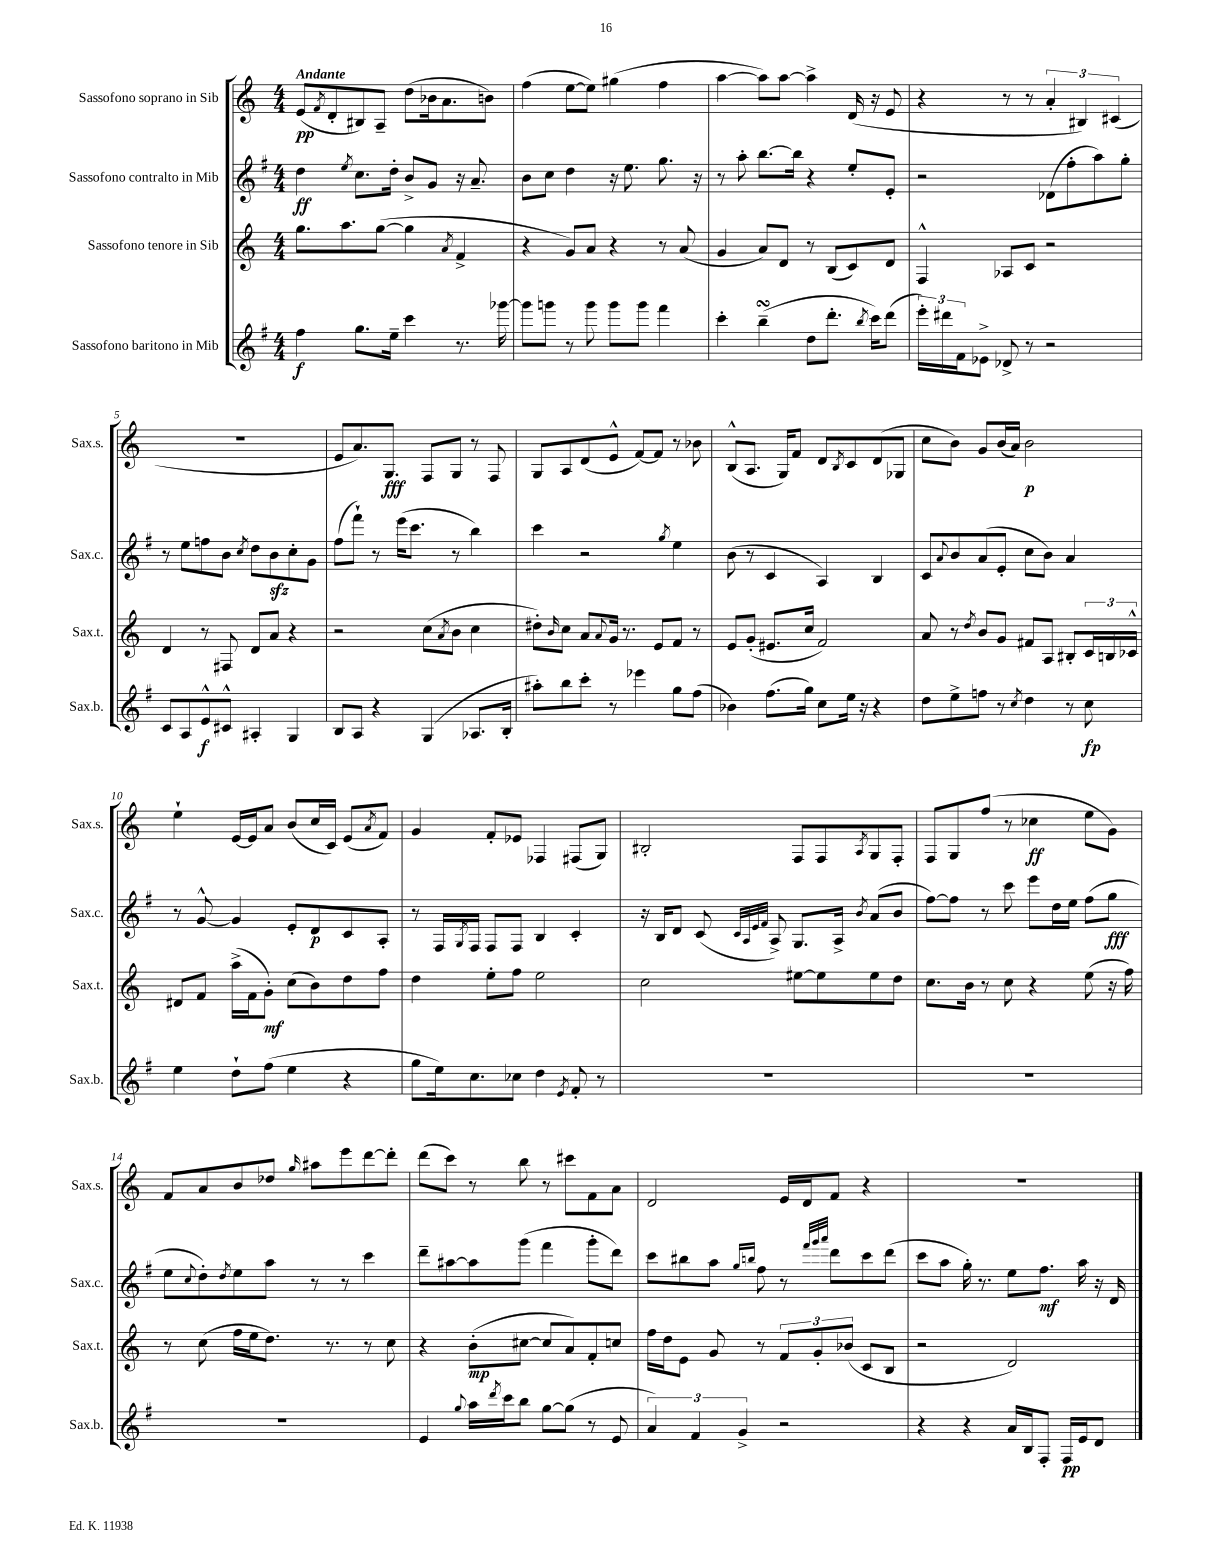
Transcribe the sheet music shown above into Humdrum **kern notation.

**kern	**dynam	**kern	**dynam	**kern	**dynam	**kern	**dynam
*part4	*part4	*part3	*part3	*part2	*part2	*part1	*part1
*staff4	*staff4	*staff3	*staff3	*staff2	*staff2	*staff1	*staff1
*I"Sassofono baritono in Mib	*	*I"Sassofono tenore in Sib	*	*I"Sassofono contralto in Mib	*	*I"Sassofono soprano in Sib	*
*I'Sax.b.	*	*I'Sax.t.	*	*I'Sax.c.	*	*I'Sax.s.	*
*clefG2	*	*clefG2	*	*clefG2	*	*clefG2	*
*k[f#]	*	*k[]	*	*k[f#]	*	*k[]	*
*M4/4	*	*M4/4	*	*M4/4	*	*M4/4	*
=1	=1	=1	=1	=1	=1	=1	=1
!	!	!	!	!	!	!LO:TX:a:B:t=Andante	!
4ff#\	f	8.gg\L	.	4dd\	ff	(8e/L	pp
.	.	.	.	.	.	8qf/	.
.	.	.	.	.	.	8d'/	.
.	.	8.aa\	.	.	.	.	.
.	.	.	.	8qee/	.	.	.
8.gg\L	.	.	.	8.cc\L	.	8B#X/)	.
.	.	([8gg\J	.	.	.	8A~/J	.
16ee~\Jk	.	.	.	16dd'\Jk	.	.	.
4ccc\	.	4gg\]	.	8b^/L	.	(8dd\L	.
.	.	.	.	8g/J	.	16b-X\k	.
.	.	.	.	.	.	8.a\	.
.	.	8qa/	.	.	.	.	.
8.r	.	4f^/	.	16r	.	.	.
.	.	.	.	8.a~/	.	.	.
.	.	.	.	.	.	8bn\J)	.
[16ggg-X\	.	.	.	.	.	.	.
=2	=2	=2	=2	=2	=2	=2	=2
8ggg-\L]	.	4r	.	8b\L	.	(4ff\	.
8gggn\J	.	.	.	8cc\J	.	.	.
8r	.	8g/L)	.	4dd\	.	[8ee\L	.
8ggg\	.	8a/J	.	.	.	8ee\J])	.
8ggg\L	.	4r	.	16r	.	(4gg#X\	.
.	.	.	.	8.ee\	.	.	.
8ggg\J	.	.	.	.	.	.	.
4fff#\	.	8r	.	8.gg\	.	4ff\	.
.	.	(8a/	.	.	.	.	.
.	.	.	.	16r	.	.	.
=3	=3	=3	=3	=3	=3	=3	=3
4ccc'\	.	4g/	.	8r	.	[4aa\	.
.	.	.	.	8aa'\	.	.	.
(4bbsSsS~\	.	8a/L)	.	[8.bb\L	.	8aa\L])	.
.	.	8d/J	.	.	.	[8aa\J	.
.	.	.	.	16bb\Jk]	.	.	.
8dd\L	.	8r	.	4r	.	4aa^\]	.
8.ddd'\J	.	(8B/L	.	.	.	.	.
.	.	8c/)	.	8ee'/L	.	(16d/	.
8qbb/	.	.	.	.	.	.	.
16ccc\KL)	.	.	.	.	.	16r	.
(8ddd\J	.	8d/J	.	8e'/J	.	8e/	.
=4	=4	=4	=4	=4	=4	=4	=4
24eee'\LL)	.	4F^^/	.	2r	.	4r	.
24ddd#X\	.	.	.	.	.	.	.
24f#\J	.	.	.	.	.	.	.
8e-X^\J	.	.	.	.	.	.	.
8d-X^/	.	8A-X/L	.	.	.	8r	.
8r	.	8c/J	.	.	.	8r	.
2r	.	2r	.	(8d-X\L	.	6a'/	.
.	.	.	.	8ff#'\	.	.	.
.	.	.	.	.	.	6B#X/)	.
.	.	.	.	8aa\)	.	.	.
.	.	.	.	.	.	(6c#X/	.
.	.	.	.	8gg'\J	.	.	.
!!LO:LB:g=z
=5	=5	=5	=5	=5	=5	=5	=5
8c/L	.	4d/	.	8r	.	1r	.
8A/	.	.	.	8ee\L	.	.	.
8e^^/	f	8r	.	8ffn\	.	.	.
8c#X^^/J	.	8F#X/	.	8b\J	.	.	.
.	.	.	.	8qcc/	.	.	.
4A#X'/	.	8d/L	.	8dd\L	.	.	.
.	.	8a/J	.	8bzz\	.	.	.
4G/	.	4r	.	8cc'\	.	.	.
.	.	.	.	8g\J	.	.	.
=6	=6	=6	=6	=6	=6	=6	=6
8B/L	.	2r	.	(8ff#\L	.	8e/L	.
8A/J	.	.	.	8fff#`\J)	.	8.a/)	.
4r	.	.	.	8r	.	.	.
.	.	.	.	.	.	8.G/J	fff
.	.	.	.	(16eee\KL	.	.	.
.	.	.	.	8.ccc\J	.	.	.
(4G/	.	(8cc\L	.	.	.	8F/L	.
.	.	8qa/	.	.	.	.	.
.	.	8b\J	.	8r	.	8G/J	.
8.A-X/L	.	4cc\	.	4bb\)	.	8r	.
.	.	.	.	.	.	8F/	.
16B'/Jk	.	.	.	.	.	.	.
=7	=7	=7	=7	=7	=7	=7	=7
8aa#X'\L)	.	8dd#X'\L)	.	4ccc\	.	8G/L	.
.	.	16qqb/	.	.	.	.	.
8bb\	.	8cc\J	.	.	.	8A/	.
8ccc'\J	.	8a/L	.	2r	.	(8d/	.
.	.	8qqa/	.	.	.	.	.
8r	.	16g/Jk	.	.	.	8e^^/J	.
.	.	8.r	.	.	.	.	.
4eee-X\	.	.	.	.	.	[8f/L)	.
.	.	8e/L	.	.	.	8f/J]	.
.	.	.	.	8qgg/	.	.	.
8gg\L	.	8f/J	.	4ee\	.	8r	.
(8ff#\J	.	8r	.	.	.	8b-X\	.
=8	=8	=8	=8	=8	=8	=8	=8
4b-X\)	.	8e/L	.	(8b\	.	(8B^^/L	.
.	.	(8g'/J	.	8r	.	8.A/J	.
(8.ff#\L	.	8.e#X/L	.	4c/	.	.	.
.	.	.	.	.	.	16G/KL)	.
.	.	.	.	.	.	8f/J	.
16gg\Jk)	.	16cc/Jk	.	.	.	.	.
8cc\L	.	2f/)	.	4A/)	.	8d/L	.
.	.	.	.	.	.	8qB/	.
16ee\Jk	.	.	.	.	.	8c/	.
16r	.	.	.	.	.	.	.
4r	.	.	.	4B/	.	(8d/	.
.	.	.	.	.	.	8G-X/J	.
=9	=9	=9	=9	=9	=9	=9	=9
8dd\L	.	8a/	.	8c/L	.	8cc\L	.
.	.	.	.	8qqa/	.	.	.
8ee^\	.	8r	.	8b/	.	8b\J)	.
.	.	8qdd/	.	.	.	.	.
8ffn\J	.	8b/L	.	(8a/	.	8g/L	.
8r	.	8g/J	.	8e'/J	.	(16b/L	.
.	.	.	.	.	.	16a/JJ)	.
8qcc/	.	.	.	.	.	.	.
4dd\	.	8f#X/L	.	8cc\L	.	2b\	p
.	.	8A/J	.	8b\J)	.	.	.
8r	.	8B#X'/L	.	4a/	.	.	.
8cc\	fp	24c/L	.	.	.	.	.
.	.	24Bn/	.	.	.	.	.
.	.	24c-X^^/JJ	.	.	.	.	.
!!LO:LB:g=z
=10	=10	=10	=10	=10	=10	=10	=10
4ee\	.	8d#X/L	.	8r	.	4ee`\	.
.	.	8f/J	.	[8g^^/	.	.	.
8dd`\L	.	(16aa^\LL	.	4g/]	.	[16e/LL	.
.	.	16f\J	.	.	.	16e/J]	.
(8ff#\J	.	8g'\J)	mf	.	.	8a/J	.
4ee\	.	(8cc\L	.	8e'/L	.	(8b/L	.
.	.	8b\)	.	8d/	p	16cc/L	.
.	.	.	.	.	.	16c/JJ)	.
4r	.	8dd\	.	8c/	.	(8e/L	.
.	.	.	.	.	.	8qa/	.
.	.	8ff\J	.	8A'/J	.	8f/J)	.
=11	=11	=11	=11	=11	=11	=11	=11
8gg\L	.	4dd\	.	8r	.	4g/	.
16ee\k)	.	.	.	16F#/LL	.	.	.
.	.	.	.	8qG/	.	.	.
8.cc\	.	.	.	16F#/JJ	.	.	.
.	.	8ee'\L	.	8F#/L	.	8f'/L	.
8cc-X\J	.	8ff\J	.	8F#/J	.	8e-X/J	.
4dd\	.	2ee\	.	4B/	.	4F-X/	.
8qe/	.	.	.	.	.	.	.
8f#'/	.	.	.	4c'/	.	(8F#X/L	.
8r	.	.	.	.	.	8G/J)	.
=12	=12	=12	=12	=12	=12	=12	=12
1r	.	2cc\	.	16r	.	2B#X'/	.
.	.	.	.	16B/KL	.	.	.
.	.	.	.	8d/J	.	.	.
.	.	.	.	(8c/	.	.	.
.	.	.	.	32qqc/LLL	.	.	.
.	.	.	.	32qqA/	.	.	.
.	.	.	.	32qqe/	.	.	.
.	.	.	.	32qqf#/JJJ	.	.	.
.	.	.	.	8A^/)	.	.	.
.	.	[8ee#X\L	.	8.G/L	.	8F/L	.
.	.	8ee#\]	.	.	.	8F/	.
.	.	.	.	16A^/Jk	.	.	.
.	.	.	.	8qb/	.	8qA/	.
.	.	8ee#\	.	(8a/L	.	8G/	.
.	.	8dd\J	.	8b/J	.	8F'/J	.
=13	=13	=13	=13	=13	=13	=13	=13
1r	.	8.cc\L	.	[8ff#\L)	.	8F/L	.
.	.	.	.	8ff#\J]	.	8G/	.
.	.	16b\Jk	.	.	.	.	.
.	.	8r	.	8r	.	(8ff/J	.
.	.	8cc\	.	8ccc\	.	8r	.
.	.	4r	.	8eee\L	.	4cc-X\	ff
.	.	.	.	16dd\L	.	.	.
.	.	.	.	16ee\JJ	.	.	.
.	.	(8ee\	.	(8ff#\L	.	8ee\L	.
.	.	16r	.	8gg\J	fff	8g\J)	.
.	.	16ff\)	.	.	.	.	.
!!LO:LB:g=z
=14	=14	=14	=14	=14	=14	=14	=14
1r	.	8r	.	8ee\L	.	8f/L	.
.	.	.	.	8qqcc/	.	.	.
.	.	(8cc\	.	8dd'\)	.	8a/	.
.	.	.	.	8qdd/	.	.	.
.	.	16ff\LL	.	8ee\	.	8b/	.
.	.	16ee\J	.	.	.	.	.
.	.	8.dd\J)	.	8aa\J	.	8dd-X/J	.
.	.	.	.	.	.	16qqgg/	.
.	.	.	.	8r	.	8aa#X\L	.
.	.	8.r	.	.	.	.	.
.	.	.	.	8r	.	8eee\	.
.	.	8r	.	4ccc\	.	[8ddd\	.
.	.	8cc\	.	.	.	8ddd'\J]	.
=15	=15	=15	=15	=15	=15	=15	=15
4e/	.	4r	.	8ddd~\L	.	(8ddd\L	.
.	.	.	.	[8aa#X\	.	8ccc\J)	.
8qqgg/	.	.	.	.	.	.	.
16aa\LL	.	(8b'\L	mp	8aa#\]	.	8r	.
8qddd/	.	.	.	.	.	.	.
16ccc\J	.	.	.	.	.	.	.
8bb\J	.	[8cc#X\J	.	(8ggg\J	.	8bb\	.
[8gg\L	.	8cc#/L]	.	4fff#\	.	8r	.
(8gg\J]	.	8a/)	.	.	.	8ccc#X\L	.
8r	.	8f'/	.	8ggg'\L	.	8f\	.
8e/	.	8ccn/J	.	8ddd\J)	.	8a\J	.
=16	=16	=16	=16	=16	=16	=16	=16
6a/)	.	16ff\LL	.	8ccc\L	.	2d/	.
.	.	16dd\J	.	.	.	.	.
.	.	8e\J	.	8bb#X\	.	.	.
6f#/	.	.	.	.	.	.	.
.	.	8g/	.	8aa\J	.	.	.
6g^/	.	.	.	.	.	.	.
.	.	.	.	16qqgg/LL	.	.	.
.	.	.	.	16qqbbn/JJ	.	.	.
.	.	8r	.	8ff#\	.	.	.
2r	.	12f/L	.	8r	.	16e/LL	.
.	.	.	.	.	.	16d/J	.
.	.	12g'/	.	.	.	.	.
.	.	.	.	32qqfff#/LLL	.	.	.
.	.	.	.	32qqggg/	.	.	.
.	.	.	.	32qqaaa/JJJ	.	.	.
.	.	.	.	8ddd\L	.	8f/J	.
.	.	(12b-X/J	.	.	.	.	.
.	.	8c/L	.	8ccc\	.	4r	.
.	.	8B/J	.	(8ddd\J	.	.	.
=17	=17	=17	=17	=17	=17	=17	=17
4r	.	2r	.	8ccc\L	.	1r	.
.	.	.	.	8aa\J	.	.	.
4r	.	.	.	16gg'\)	.	.	.
.	.	.	.	8.r	.	.	.
16a/LL	.	2d/)	.	8ee\L	.	.	.
16B/J	.	.	.	.	.	.	.
8F#'/J	.	.	.	8.ff#\J	mf	.	.
16F#/LL	pp	.	.	.	.	.	.
16e/J	.	.	.	16aa\	.	.	.
8d/J	.	.	.	16r	.	.	.
.	.	.	.	16d/	.	.	.
==	==	==	==	==	==	==	==
*-	*-	*-	*-	*-	*-	*-	*-
